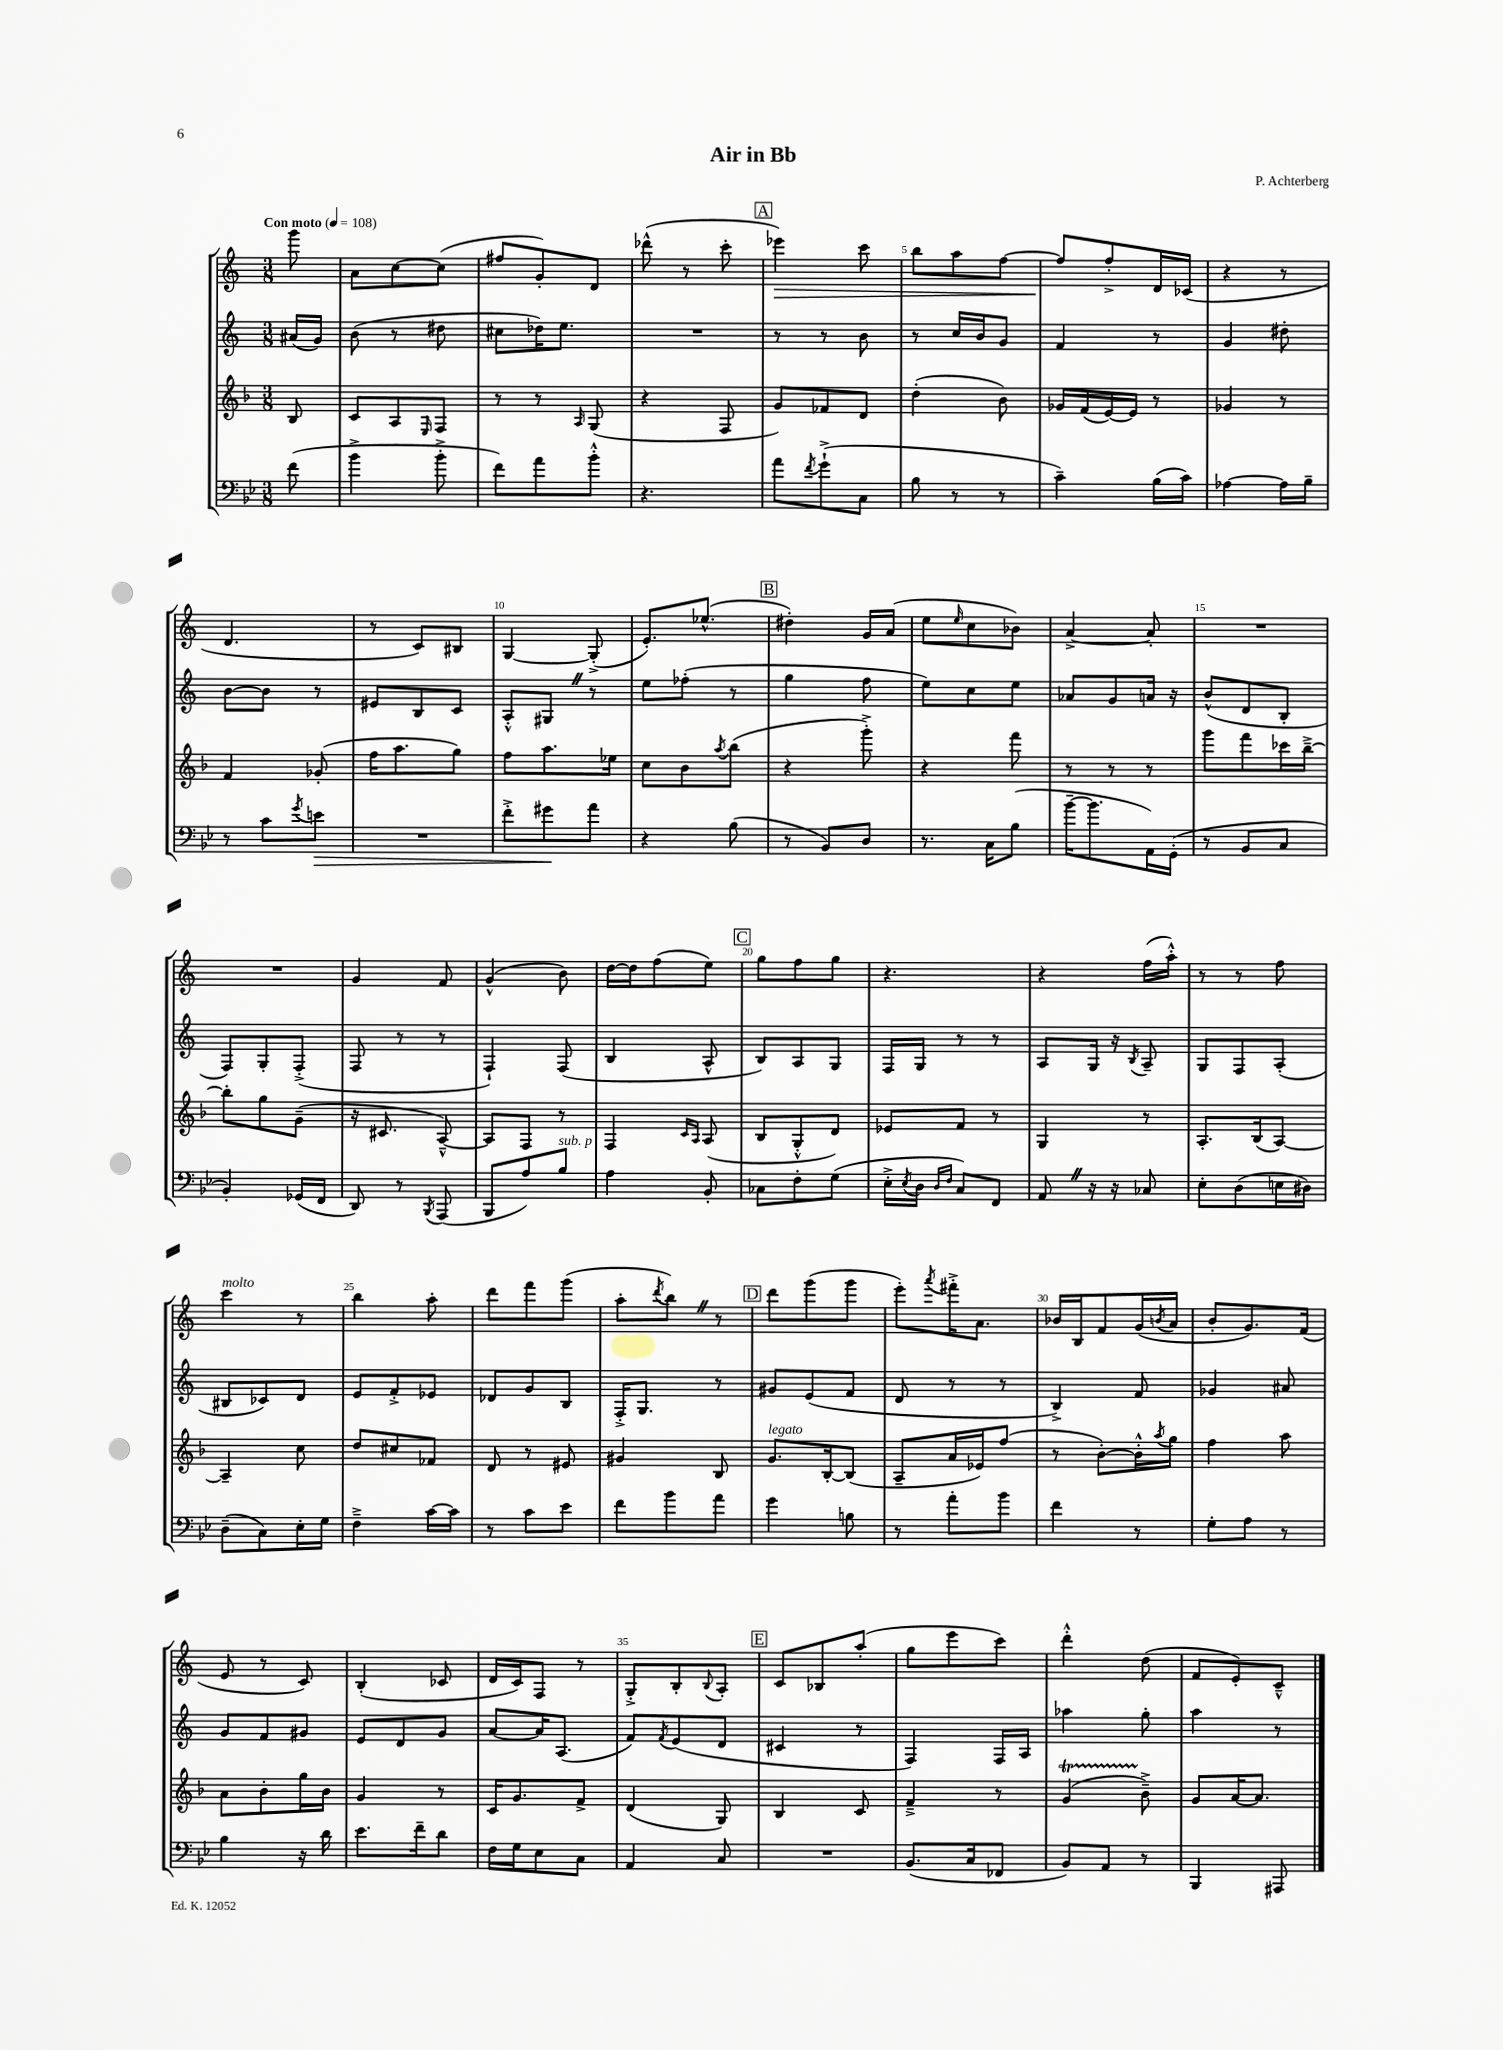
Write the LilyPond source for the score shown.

\header { title = "Air in Bb" composer = "P. Achterberg" }
<<
\new StaffGroup <<
\new Staff = "s0" {
    \clef treble \key c \major \numericTimeSignature \time 3/8 \partial 8 \tempo "Con moto" 4 = 108
    g'''8 |
    a'8 c''8~ c''8( |
    fis''8 g'8-.) d'8 |
    des'''8-^( r8 c'''8-. |
    \mark \markup { \box "A" } ees'''4\>) c'''8 |
    b''8 a''8 f''8~ |
    f''8\! f''8-.-> d'16 ces'16( |
    r4 r8 |
    d'4. |
    r8 c'8) bis8 |
    g4~ g8-.->( |
    e'8.-.) ees''8.-^( |
    \mark \markup { \box "B" } dis''4-.) g'16 a'16( |
    e''8 \grace { e''16 } c''8 bes'8) |
    a'4~-> a'8-. |
    R4. |
    R4. |
    g'4 f'8 |
    g'4-^( b'8) |
    d''16~ d''16 f''8( e''8) |
    \mark \markup { \box "C" } g''8 f''8 g''8 |
    r4. |
    r4 f''16( a''16-.-^) |
    r8 r8 f''8 |
    c'''4^\markup { \italic "molto" } r8 |
    b''4 a''8-. |
    d'''8 f'''8 g'''8( |
    a''8-. \acciaccatura { d'''8 } b''8) \once \override BreathingSign.text = \markup { \musicglyph "scripts.caesura.straight" } \breathe r8 |
    \mark \markup { \box "D" } d'''8 g'''8( g'''8 |
    e'''8-.) \acciaccatura { a'''8 } fis'''16-.-> a'8. |
    bes'16 b16 f'8 g'16( \acciaccatura { b'8 } a'16 |
    b'8-. g'8.) f'16( |
    e'8 r8 c'8) |
    b4-.( ces'8 |
    d'16 c'16) f8 r8 |
    g8-.-> b8-. \appoggiatura { b8 } a8-. |
    \mark \markup { \box "E" } c'8 bes8 a''8-.( |
    g''8 e'''8 c'''8) |
    d'''4-.-^ d''8( |
    f'8 e'8-.) c'8---^ \bar "|." |
}
\new Staff = "s1" {
    \clef treble \key c \major \numericTimeSignature \time 3/8 \partial 8
    ais'16( g'16) |
    b'8( r8 dis''8 |
    cis''8 des''16) e''8. |
    R4. |
    \mark \markup { \box "A" } r8 r8 b'8 |
    r8 c''16 b'16 g'8 |
    f'4 r8 |
    g'4 dis''8-. |
    b'8~ b'8 r8 |
    eis'8 b8 c'8 |
    a8-.-^ gis8 \once \override BreathingSign.text = \markup { \musicglyph "scripts.caesura.straight" } \breathe r8 |
    e''8 fes''8-.( r8 |
    \mark \markup { \box "B" } g''4 f''8 |
    e''8) c''8 e''8 |
    aes'8 g'8 a'16 r16 |
    b'8-^( d'8 b8-. |
    f8) g8-. f8-.->( |
    f8 r8 r8 |
    f4-!) f8( |
    b4 a8-^ |
    \mark \markup { \box "C" } b8) a8 g8 |
    f16 g16 r8 r8 |
    a8 g16 r16 \acciaccatura { b8 } a8-- |
    g8 f8 a8-.( |
    bis8 ces'8) d'8 |
    e'8 f'8-.-> ees'8 |
    des'8 g'8 b8 |
    f16-.-> g8. r8 |
    \mark \markup { \box "D" } gis'8 e'8( f'8 |
    d'8 r8 r8 |
    b4->) f'8 |
    ges'4 ais'8 |
    g'8 f'8 gis'8 |
    e'8 d'8 g'8 |
    a'8~ a'16 a8.( |
    f'8) \acciaccatura { f'8 } e'8( d'8 |
    \mark \markup { \box "E" } cis'4 r8 |
    f4) f16 a16 |
    aes''4 g''8-. |
    a''4 r8 \bar "|." |
}
\new Staff = "s2" {
    \clef treble \key f \major \numericTimeSignature \time 3/8 \partial 8
    bes8 |
    c'8 a8 \grace { e16 } f8 |
    r8 r8 \grace { a16 } g8( |
    r4 f8 |
    \mark \markup { \box "A" } g'8) fes'8 d'8 |
    d''4-.( bes'8) |
    ges'16 f'16( e'16~) e'16 r8 |
    ges'4 r8 |
    f'4 ges'8-.( |
    f''16 a''8. g''8) |
    f''8 a''8. ees''16 |
    c''8 bes'8 \acciaccatura { a''8 } bes''8( |
    \mark \markup { \box "B" } r4 g'''8-.->) |
    r4 f'''8 |
    r8 r8 r8 |
    g'''8 f'''8 ces'''16 bes''16~---> |
    bes''8-. g''8 g'8--( |
    r16 cis'8. a8~---^) |
    a8 f8 r8 |
    f4 \grace { c'16 a16 } a8( |
    \mark \markup { \box "C" } bes8 g8-.-^ d'8) |
    ees'8 f'8 r8 |
    g4 r8 |
    a8.-. bes16( a8~) |
    a4-- c''8 |
    d''8 cis''8 fes'8 |
    d'8 r8 eis'8 |
    gis'4 bes8 |
    \mark \markup { \box "D" } g'8.^\markup { \italic "legato" } bes16~-. bes8( |
    a8-- a'16 ees'16) f''8( |
    r8 bes'8~-.) bes'16-.-^ \acciaccatura { a''8 } g''16 |
    f''4 a''8 |
    a'8 bes'8-. g''16 bes'16 |
    g'4 r8 |
    c'16 g'8. f'8-> |
    d'4( g8) |
    \mark \markup { \box "E" } bes4 c'8 |
    f'4---> r8 |
    g'4\startTrillSpan( bes'8--->\stopTrillSpan) |
    g'8 a'16~ a'8. \bar "|." |
}
\new Staff = "s3" {
    \clef bass \key bes \major \numericTimeSignature \time 3/8 \partial 8
    f'8( |
    bes'4-> bes'8-.-> |
    f'8) a'8 bes'8-.-^ |
    r4. |
    \mark \markup { \box "A" } a'8 \acciaccatura { f'8 } g'8-!->( c8 |
    bes8 r8 r8 |
    c'4--) bes16( c'16) |
    aes4~ aes16 bes16-- |
    r8 c'8 \acciaccatura { g'8 } e'8\> |
    R4. |
    f'8-.-> gis'8\! a'8 |
    r4 bes8( |
    \mark \markup { \box "B" } r8 bes,8) d8 |
    r8. c16 bes8( |
    bes'16~-- bes'8. a,16) g,16-.( |
    r8 bes,8 c8 |
    bes,4-.) ges,16( f,16 |
    d,8) r8 \acciaccatura { bes,,8 } a,,8( |
    bes,,8 a8) bes8^\markup { \italic "sub. p" } |
    a4 bes,8-. |
    \mark \markup { \box "C" } ces8 f8-. g8( |
    ees16-.-> \acciaccatura { ees8 } d16 \grace { d16 f16 } c8) f,8 |
    a,8 \once \override BreathingSign.text = \markup { \musicglyph "scripts.caesura.straight" } \breathe r16 r16 ces8 |
    ees8-. d8( e16 dis16) |
    d8--( c8) ees16-. g16 |
    f4---> c'16~ c'16 |
    r8 c'8 ees'8 |
    f'8 bes'8 a'8 |
    \mark \markup { \box "D" } g'4 b8 |
    r8 a'8-. bes'8 |
    f'4 r8 |
    g8-. a8 r8 |
    bes4 r16 d'16 |
    ees'8. f'16-- d'8 |
    f16 g16 ees8 c8 |
    a,4 c8 |
    \mark \markup { \box "E" } R4. |
    bes,8.( c16 fes,8 |
    bes,8) a,8 r8 |
    bes,,4 ais,,8 \bar "|." |
}
>>
>>
\layout { \context { \Score \override BarNumber.break-visibility = ##(#f #t #t) barNumberVisibility = #(every-nth-bar-number-visible 5) } }
